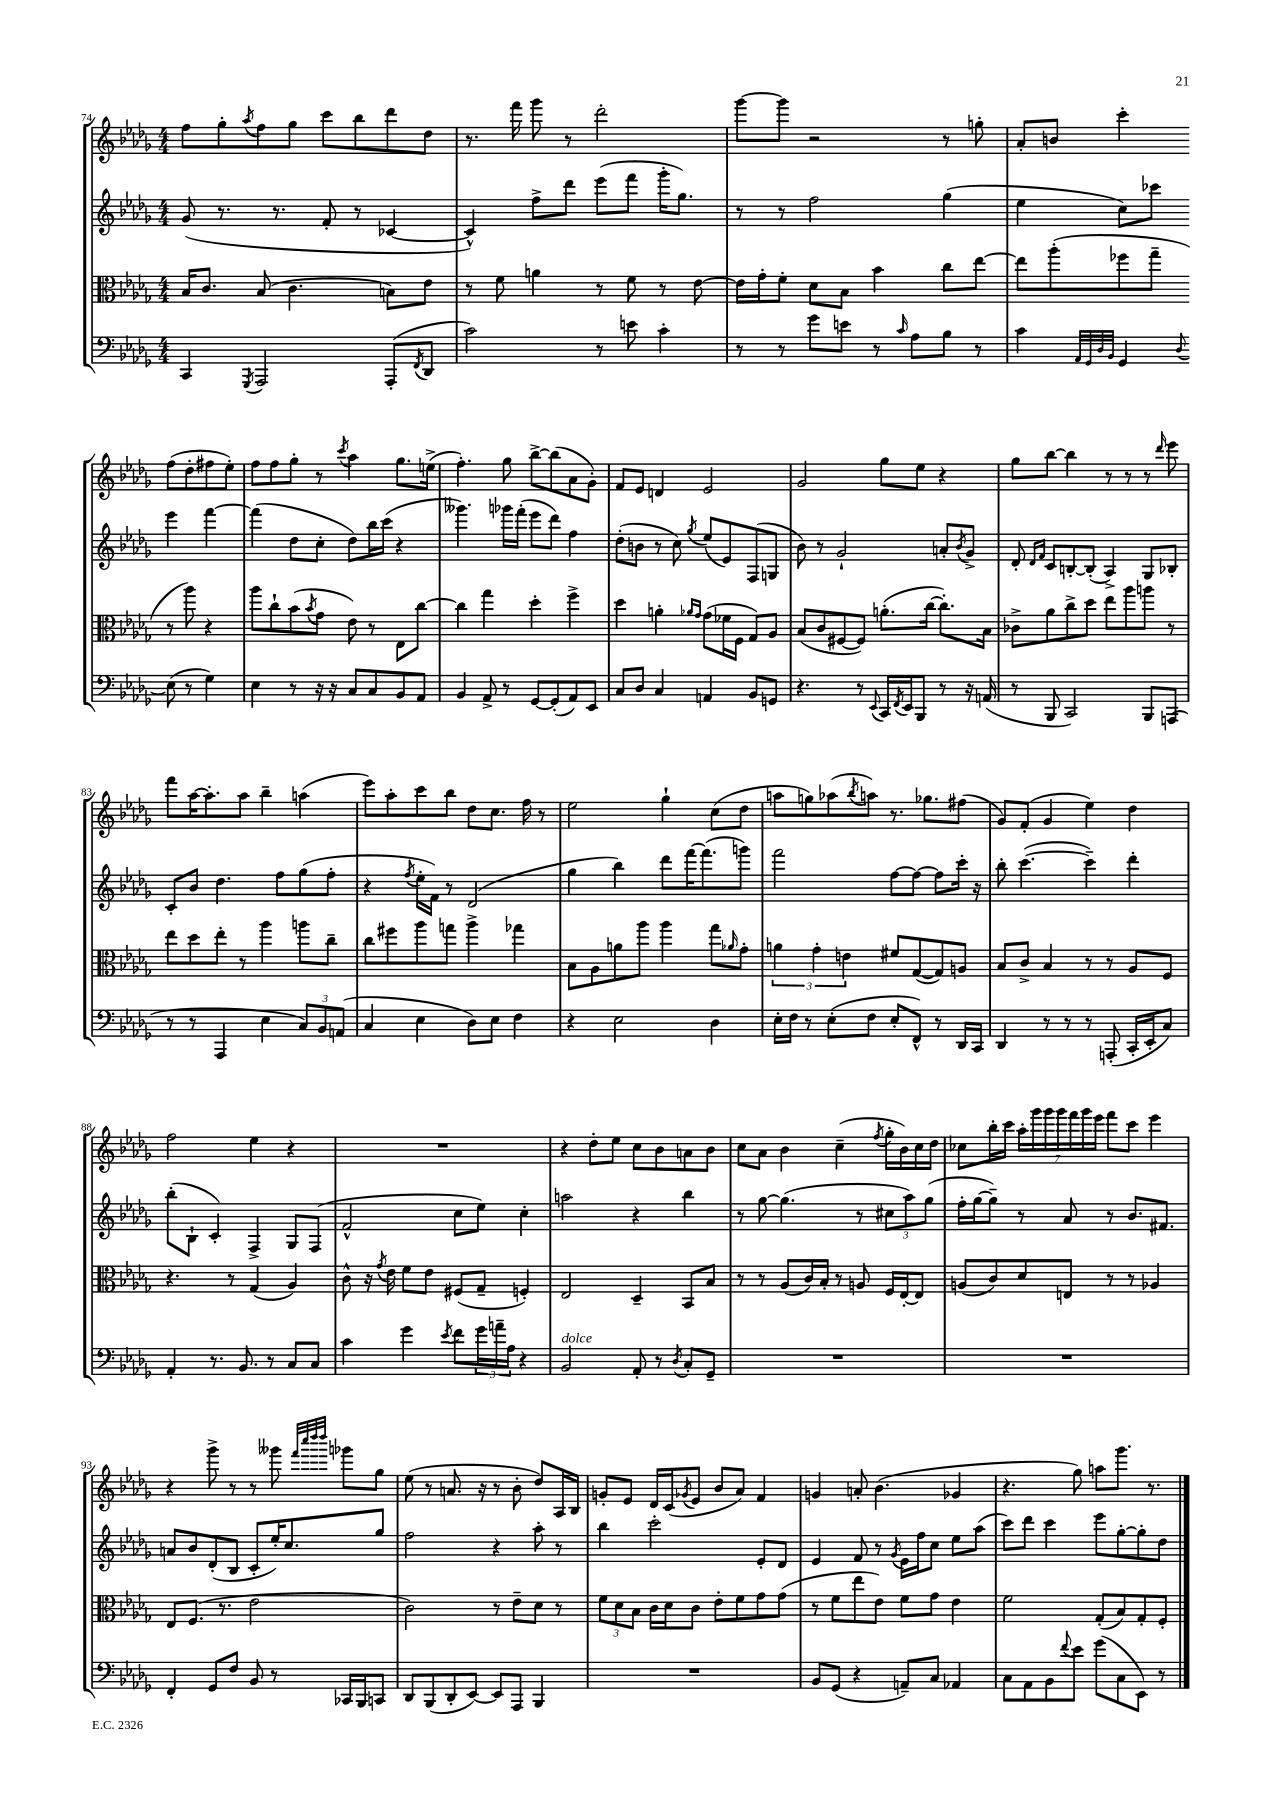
<<
\new StaffGroup <<
\new Staff = "s0" {
    \clef treble \key des \major \numericTimeSignature \time 4/4
    f''8 ges''8-. \acciaccatura { aes''8 } f''8 ges''8 c'''8 bes''8 des'''8 des''8 |
    r8. f'''16 ges'''8 r8 des'''2-. |
    ges'''8~ ges'''8 r2 r8 g''8-. |
    aes'8-. b'8 c'''4-. f''8( des''8-. fis''8 ees''8-.) |
    f''8 f''8 ges''8-. r8 \acciaccatura { c'''8 } aes''4 ges''8. e''16->( |
    f''4.-.) ges''8 bes''8~-> bes''8( aes'8 ges'8-.) |
    f'8 ees'8 d'4 ees'2 |
    ges'2 ges''8 ees''8 r4 |
    ges''8 bes''8~ bes''4 r8 r8 r8 \grace { des'''16 } ees'''8 |
    f'''8 aes''16~ aes''8.-. aes''8 bes''4-- a''4( |
    ees'''8) aes''8-. c'''8 bes''8 des''8 c''8. f''16 r8 |
    ees''2 ges''4-! c''8( des''8 |
    a''8 g''8) aes''8( \acciaccatura { bes''8 } a''8) r8. ges''8. fis''8( |
    ges'8) f'8-.( ges'4 ees''4) des''4 |
    f''2 ees''4 r4 |
    R1 |
    r4 des''8-. ees''8 c''8 bes'8 a'8 bes'8 |
    c''8 aes'8 bes'4 c''4--( \acciaccatura { f''8 } ges''16-. bes'16) c''16 des''16 |
    ces''8 bes''16-. c'''16 \tuplet 7/4 { aes''16-. ges'''16 ges'''16 ges'''16 f'''16 ges'''16 ees'''16 } f'''8 c'''8 ees'''4 |
    r4 ges'''8-> r8 r8 geses'''8 \grace { f'''32 c''''32 des''''32 des''''32 } ges'''8 ges''8 |
    ees''8( r8 a'8. r16 r8 bes'8-. des''8) aes16 bes16 |
    g'8-. ees'8 des'16 c'16( \acciaccatura { ges'8 } ees'8 bes'8 aes'8) f'4 |
    g'4 a'8-. bes'4.( ges'4 |
    r4. ges''8) a''8 ges'''8. r8. \bar "|." |
}
\new Staff = "s1" {
    \clef treble \key des \major \numericTimeSignature \time 4/4
    ges'8( r8. r8. f'8-. r8 ces'4~ |
    ces'4-^) f''8-> des'''8 ees'''8( f'''8 ges'''16-. ges''8.) |
    r8 r8 f''2 ges''4( |
    ees''4 c''8) ces'''8 ees'''4 f'''4~ |
    f'''4( des''8 c''8-. des''8) bes''16 c'''16( r4 |
    geses'''4.) ges'''16 f'''16-.( ees'''8 des'''8) f''4 |
    des''8-.( b'8 r8 c''8) \acciaccatura { ges''8 } ees''8( ees'8) f8( g8 |
    bes'8) r8 ges'2-! a'8-. \acciaccatura { bes'8 } ges'8-> |
    des'8-. \grace { des'16 f'16 } c'8 b8~-. b8-.( aes4->) ges8 bes8-. |
    c'8-. bes'8 des''4. f''8 ges''8( f''8-. |
    r4 \acciaccatura { f''8 } ees''16-. f'16) r8 des'2( |
    ges''4 bes''4) des'''8 f'''16~ f'''8.( g'''8) |
    f'''2 f''8~ f''8~ f''8 c'''16-. r16 |
    bes''8-. c'''4.~( c'''4--) des'''4-. |
    bes''8-.( bes8-! c'4-.) f4-> ges8 f8( |
    f'2-^ c''8 ees''8) c''4-. |
    a''2 r4 bes''4 |
    r8 ges''8~ ges''4.( r8 \tuplet 3/2 { cis''8 aes''8) ges''8( } |
    f''16-. ges''16~ ges''8--) r8 aes'8 r8 bes'8. fis'8. |
    a'8 bes'8 des'8-.( bes8 c'8-. ees''16-.) c''8. ges''8 |
    f''2 r4 aes''8-. r8 |
    bes''4 c'''2-. ees'8-. des'8 |
    ees'4 f'8 r8 \acciaccatura { ges'8 } ees'16 f''16 c''8 ees''8 aes''8( |
    c'''8) des'''8 c'''4 ees'''8 ges''8~-. ges''8-. des''8 \bar "|." |
}
\new Staff = "s2" {
    \clef alto \key des \major \numericTimeSignature \time 4/4
    bes16 c'8. bes8( c'4. b8) ees'8 |
    r8 f'8 a'4 r8 f'8 r8 ees'8~ |
    ees'16 ges'16-. f'8-. des'8 bes8 bes'4 c''8 ees''8~ |
    ees''8 aes''8-.( fes''8 ges''8-- r8 aes''8) r4 |
    aes''8 c''8-! bes'8( \acciaccatura { bes'8 } ges'8 ees'8) r8 ees8 c''8~ |
    c''4 ges''4 des''4-. f''4-> |
    des''4 a'4-. \grace { aes'16 ges'16 } ges'8( fes'16 f16 ges8) aes8 |
    bes8( c'8 fis8~ fis8) a'8.-.( c''16~ c''8.-.) bes16 |
    ces'8-> aes'8 c''8-> des''8 ees''8 aes''8 a''8 r8 |
    ees''8 des''8 ees''8-. r8 aes''4 a''8 c''8-- |
    c''8 fis''8 aes''8 g''8 aes''4-> ges''4 |
    bes8 aes8 a'8 aes''8 aes''4 ges''8 \grace { aes'16 } ges'8-. |
    \tuplet 3/2 { a'4 ges'4-. e'4 } fis'8 ges8~( ges8) a8 |
    bes8 c'8-> bes4 r8 r8 aes8 f8 |
    r4. r8 ges4( aes4) |
    c'8-^ r16 \acciaccatura { ges'8 } ees'16 f'8 ees'8 fis8( ges8-- f4-.) |
    ees2 des4-- bes,8 bes8 |
    r8 r8 aes8( c'16) bes16-. r8 a8 f16 ees16~-. ees8 |
    a8( c'8) des'8 e8 r8 r8 aes4 |
    ees8 f8.( r8. ees'2 |
    c'2) r8 ees'8-- des'8 r8 |
    \tuplet 3/2 { f'8 des'8 bes8 } c'16 des'16 c'8 ees'8-. f'8 ges'8 ges'8( |
    r8 f'8 ees''8 ees'8) f'8 ges'8 ees'4 |
    f'2 ges8-.( bes8) ges8-. f8-. \bar "|." |
}
\new Staff = "s3" {
    \clef bass \key des \major \numericTimeSignature \time 4/4
    c,4 \acciaccatura { ges,,8 } aes,,2 aes,,8-.( \acciaccatura { f,8 } des,8 |
    c'2) r8 e'8 c'4-. |
    r8 r8 ges'8 e'8 r8 \grace { c'16 } aes8 bes8 r8 |
    c'4 \grace { aes,32 ges,32 des32 bes,32 } ges,4 \appoggiatura { des8 } ees8( r8 ges4) |
    ees4 r8 r16 r16 c8 c8 bes,8 aes,8 |
    bes,4 aes,8-> r8 ges,8~ ges,8-.( aes,8) ees,8 |
    c8 des8 c4 a,4 bes,8 g,8 |
    r4. r8 \appoggiatura { ees,8 } c,16 \acciaccatura { f,8 } ees,16 bes,,8 r8 r16 a,16( |
    r8 bes,,8 c,2) bes,,8 a,,8( |
    r8 r8 aes,,4 ees4 \tuplet 3/2 { c8) bes,8 a,8( } |
    c4 ees4 des8) ees8 f4 |
    r4 ees2 des4 |
    ees16-. f16 r8 ees8-.( f8 ees8-. f,8-^) r8 des,16 c,16 |
    des,4 r8 r8 r8 a,,8-.( c,16-. ees,16-. c8) |
    aes,4-. r8. bes,8. r8 c8 c8 |
    c'4 ges'4 \acciaccatura { ees'8 } f'8 \tuplet 3/2 { ges'16 a'16-- aes16 } r4 |
    bes,2^\markup { \italic "dolce" } aes,8-. r8 \acciaccatura { des8 } c8-. ges,8-- |
    R1 |
    R1 |
    f,4-. ges,8 f8 bes,8 r8 ces,16 bes,,16 c,8 |
    des,8 bes,,8( des,8-. ees,8~) ees,8 aes,,8 bes,,4 |
    R1 |
    bes,8 ges,8( r4 a,8--) c8 aes,4 |
    c8 aes,8 bes,8 \appoggiatura { f'8 } ees'8 ges'8( c8 ees,8) r8 \bar "|." |
}
>>
>>
\layout { \context { \Score currentBarNumber = #74 } }
